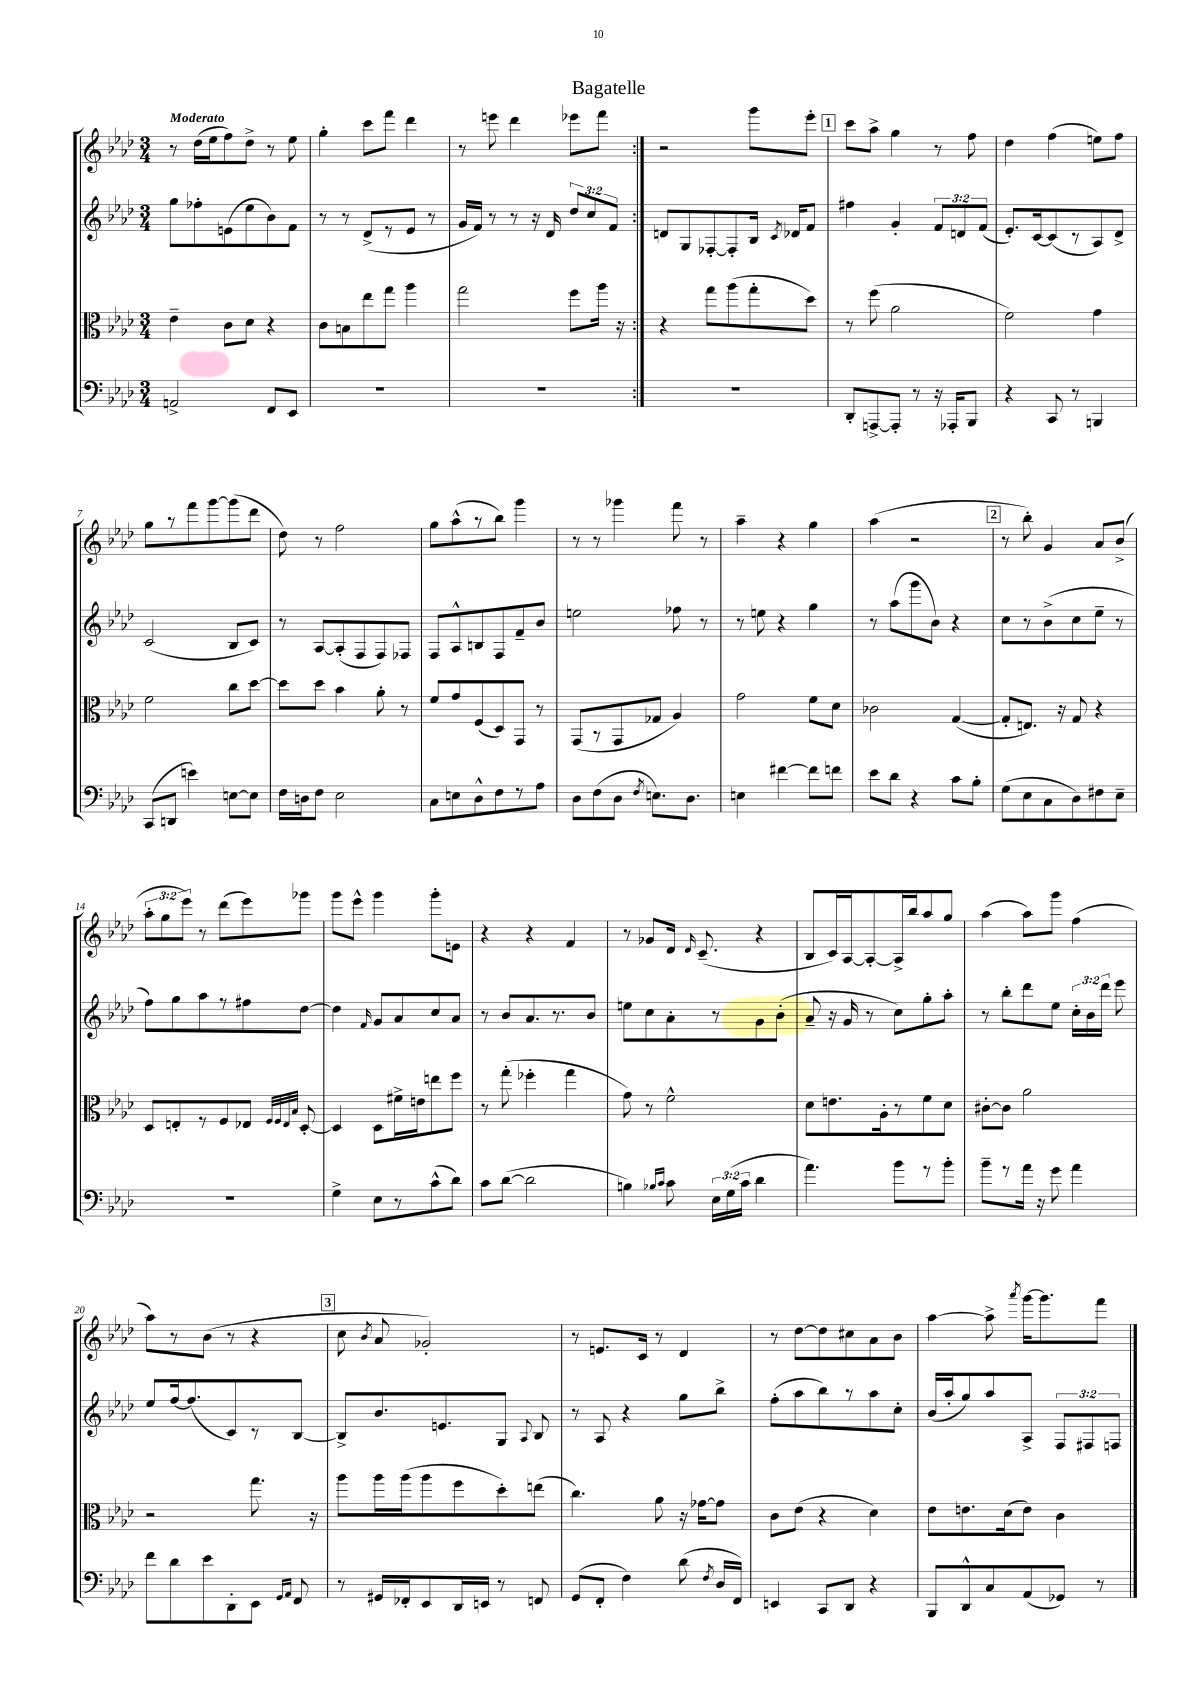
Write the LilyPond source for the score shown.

\header { title = "Bagatelle" }
<<
\new StaffGroup <<
\new Staff = "s0" {
    \clef treble \key aes \major \numericTimeSignature \time 3/4 \override Staff.TupletNumber.text = #tuplet-number::calc-fraction-text \tempo "Moderato"
    \autoBeamOff \repeat volta 2 { r8 des''16[( ees''16 f''8) des''8]-> r8 ees''8 |
    g''4-. c'''8[ f'''8] des'''4 |
    r8 e'''8 des'''4 ees'''8[ f'''8] | }
    r2 g'''8[ ees'''8]-. |
    \mark \markup { \box "1" } c'''8[ aes''8]-> g''4 r8 f''8 |
    des''4 f''4( e''8[) f''8] |
    g''8[ r8 f'''8 g'''8~ g'''8( des'''8] |
    des''8) r8 f''2 |
    g''8[ aes''8-^( r8 bes''8]) g'''4 |
    r8 r8 ges'''4 f'''8 r8 |
    aes''4-- r4 g''4 |
    aes''4( r2 |
    \mark \markup { \box "2" } r8 bes''8-.) g'4 aes'8[ bes'8]->( |
    \tuplet 3/2 { aes''8[-. g''8 ees'''8]) } r8 des'''8[( ees'''8) ges'''8] |
    g'''8[ ees'''8]-^ g'''4 g'''8[-. e'8] |
    r4 r4 f'4 |
    r8 ges'8[ des'16] \grace { des'16 } c'8.--( r4 |
    bes8[ c'16) aes16~ aes8~-. aes16-> bes''16 aes''8 g''8] |
    aes''4( aes''8[) g'''8] f''4( |
    aes''8[) r8 bes'8]( r8 r4 |
    \mark \markup { \box "3" } c''8 \acciaccatura { bes'8 } aes'8 ges'2-.) |
    r8 e'8.[ c'16] r8 des'4 |
    r8 des''8[~ des''8 cis''8 aes'8 bes'8] |
    aes''4~ aes''8-> \acciaccatura { aes'''8 } g'''16[~ g'''8. f'''8] \bar "|." |
}
\new Staff = "s1" {
    \clef treble \key aes \major \numericTimeSignature \time 3/4 \override Staff.TupletNumber.text = #tuplet-number::calc-fraction-text
    \autoBeamOff \repeat volta 2 { g''8[ fes''8-. e'8( ees''8 bes'8) f'8] |
    r8 r8 des'8[->( r8 ees'8] r8 |
    g'16[ f'16]) r8 r8 r16 des'16 \tuplet 3/2 { des''8[ c''8 f'8] } | }
    d'8[ g8 fes8~-. fes8-. bes16] \acciaccatura { c'8 } des'16[ f'8] |
    \mark \markup { \box "1" } fis''4 g'4-. \tuplet 3/2 { f'8[ d'8 f'8]( } |
    ees'8.[-.) c'16~ c'8( r8 aes8) des'8]-> |
    c'2( bes8[ c'8]) |
    r8 aes8[~ aes8-.( f8 f8) fes8] |
    f8[ aes8-^ b8 f8 f'8-- bes'8] |
    e''2 fes''8 r8 |
    r8 e''8 r4 g''4 |
    r8 aes''8[( g'''8 bes'8]) r4 |
    \mark \markup { \box "2" } c''8[ r8 bes'8->( c''8 ees''8]-- r8 |
    f''8[) g''8 aes''8 r8 fis''8 des''8]~ |
    des''4 \grace { f'16 } g'8[ aes'8 c''8 aes'8] |
    r8 bes'8[ aes'8. r8. bes'8] |
    e''8[ c''8 aes'8-. r8 g'8 bes'8]-.( |
    aes'8-- r16 g'16 r8 c''8[) g''8-. aes''8]-. |
    r8 bes''8[-. des'''8 ees''8] \tuplet 3/2 { c''16[-. bes'16 des'''16] } ees'''8 |
    ees''8[ f''16~ f''8.( c'8) r8 bes8]~ |
    \mark \markup { \box "3" } bes8[-> bes'8. e'8. g8] \appoggiatura { aes8 } bes8 |
    r8 aes8 r4 g''8[ bes''8]-> |
    f''8[-.( aes''8 bes''8) r8 aes''8 c''8]-. |
    bes'16[( aes''16-. g''8) aes''8 aes8]-> \tuplet 3/2 { f8[ fis8 f8] } \bar "|." |
}
\new Staff = "s2" {
    \clef alto \key aes \major \numericTimeSignature \time 3/4
    \autoBeamOff \repeat volta 2 { ees'4-- c'8[ des'8] r4 |
    c'8[ b8 ees''8 g''8] aes''4 |
    g''2 f''8[ aes''16] r16 | }
    r4 g''8[ aes''8( g''8-. des''8]) |
    \mark \markup { \box "1" } r8 f''8( aes'2 |
    f'2) g'4 |
    f'2 c''8[ des''8]~ |
    des''8[ des''8] bes'4 aes'8-. r8 |
    f'8[ g'8 f8( des8) g,8] r8 |
    g,8[( r8 g,8 ges8] aes4) |
    g'2 f'8[ des'8] |
    ces'2 g4~( |
    \mark \markup { \box "2" } g8[-. e8.]) r16 g8 r4 |
    des8[ e8-. r8 f8 ees8] \grace { f32[ f32 ees32 bes32] } des8~-. |
    des4 des8[ fis'16-> e'16 e''8 f''8] |
    r8 g''8-.( fes''4-. g''4 |
    g'8) r8 f'2-^ |
    des'8[ e'8. aes16-. r8 f'8 des'8] |
    cis'8[~-. cis'8] aes'2 |
    r2 g''8. r16 |
    \mark \markup { \box "3" } aes''8[ aes''16 aes''16( aes''8 f''8 des''8-.) e''8]( |
    c''4.) aes'8 r16 ges'16[~ ges'8] |
    c'8[ ees'8]( r4 des'4) |
    ees'8[ e'8. des'16( e'8]) c'4 \bar "|." |
}
\new Staff = "s3" {
    \clef bass \key aes \major \numericTimeSignature \time 3/4 \override Staff.TupletNumber.text = #tuplet-number::calc-fraction-text
    \autoBeamOff \repeat volta 2 { a,2-> f,8[ ees,8] |
    R2. |
    R2. | }
    R2. |
    \mark \markup { \box "1" } des,8[-. a,,8~-> a,,8]-. r8 r16 aes,,16[-. bes,,8] |
    r4 c,8 r8 b,,4 |
    c,8[( d,8] e'4) e8[~ e8] |
    f16[ d16 f8] ees2 |
    c8[ e8 des8-^ f8 r8 aes8] |
    des8[ f8( des8] \acciaccatura { f8 } e8.[) des8.] |
    e4 fis'4~ fis'8[ f'8] |
    ees'8[ des'8] r4 c'8[ bes8]-. |
    \mark \markup { \box "2" } g8[( ees8 c8 des8) fis8 ees8]-- |
    R2. |
    g4-> ees8[ r8 c'8-^( des'8]) |
    c'8[ des'8]~( des'2 |
    b4) \grace { bes16[ c'16] } c'8 \tuplet 3/2 { ees16[ g16( c'16] } des'4 |
    aes'4.) bes'8[ r8 bes'8]-. |
    bes'8[-- r8 aes'16] r16 g'8 aes'4 |
    f'8[ des'8 ees'8 des,8-. ees,8] \grace { g,16[ aes,16] } f,8 |
    \mark \markup { \box "3" } r8 gis,16[ fes,16-. ees,8 des,16 e,16] r8 f,8 |
    g,8[( f,8]-. f4) des'8( \acciaccatura { f8 } des16[ f,16]) |
    e,4 c,8[ des,8] r4 |
    bes,,8[ des,8-^ c8 aes,8( ges,8]) r8 \bar "|." |
}
>>
>>
